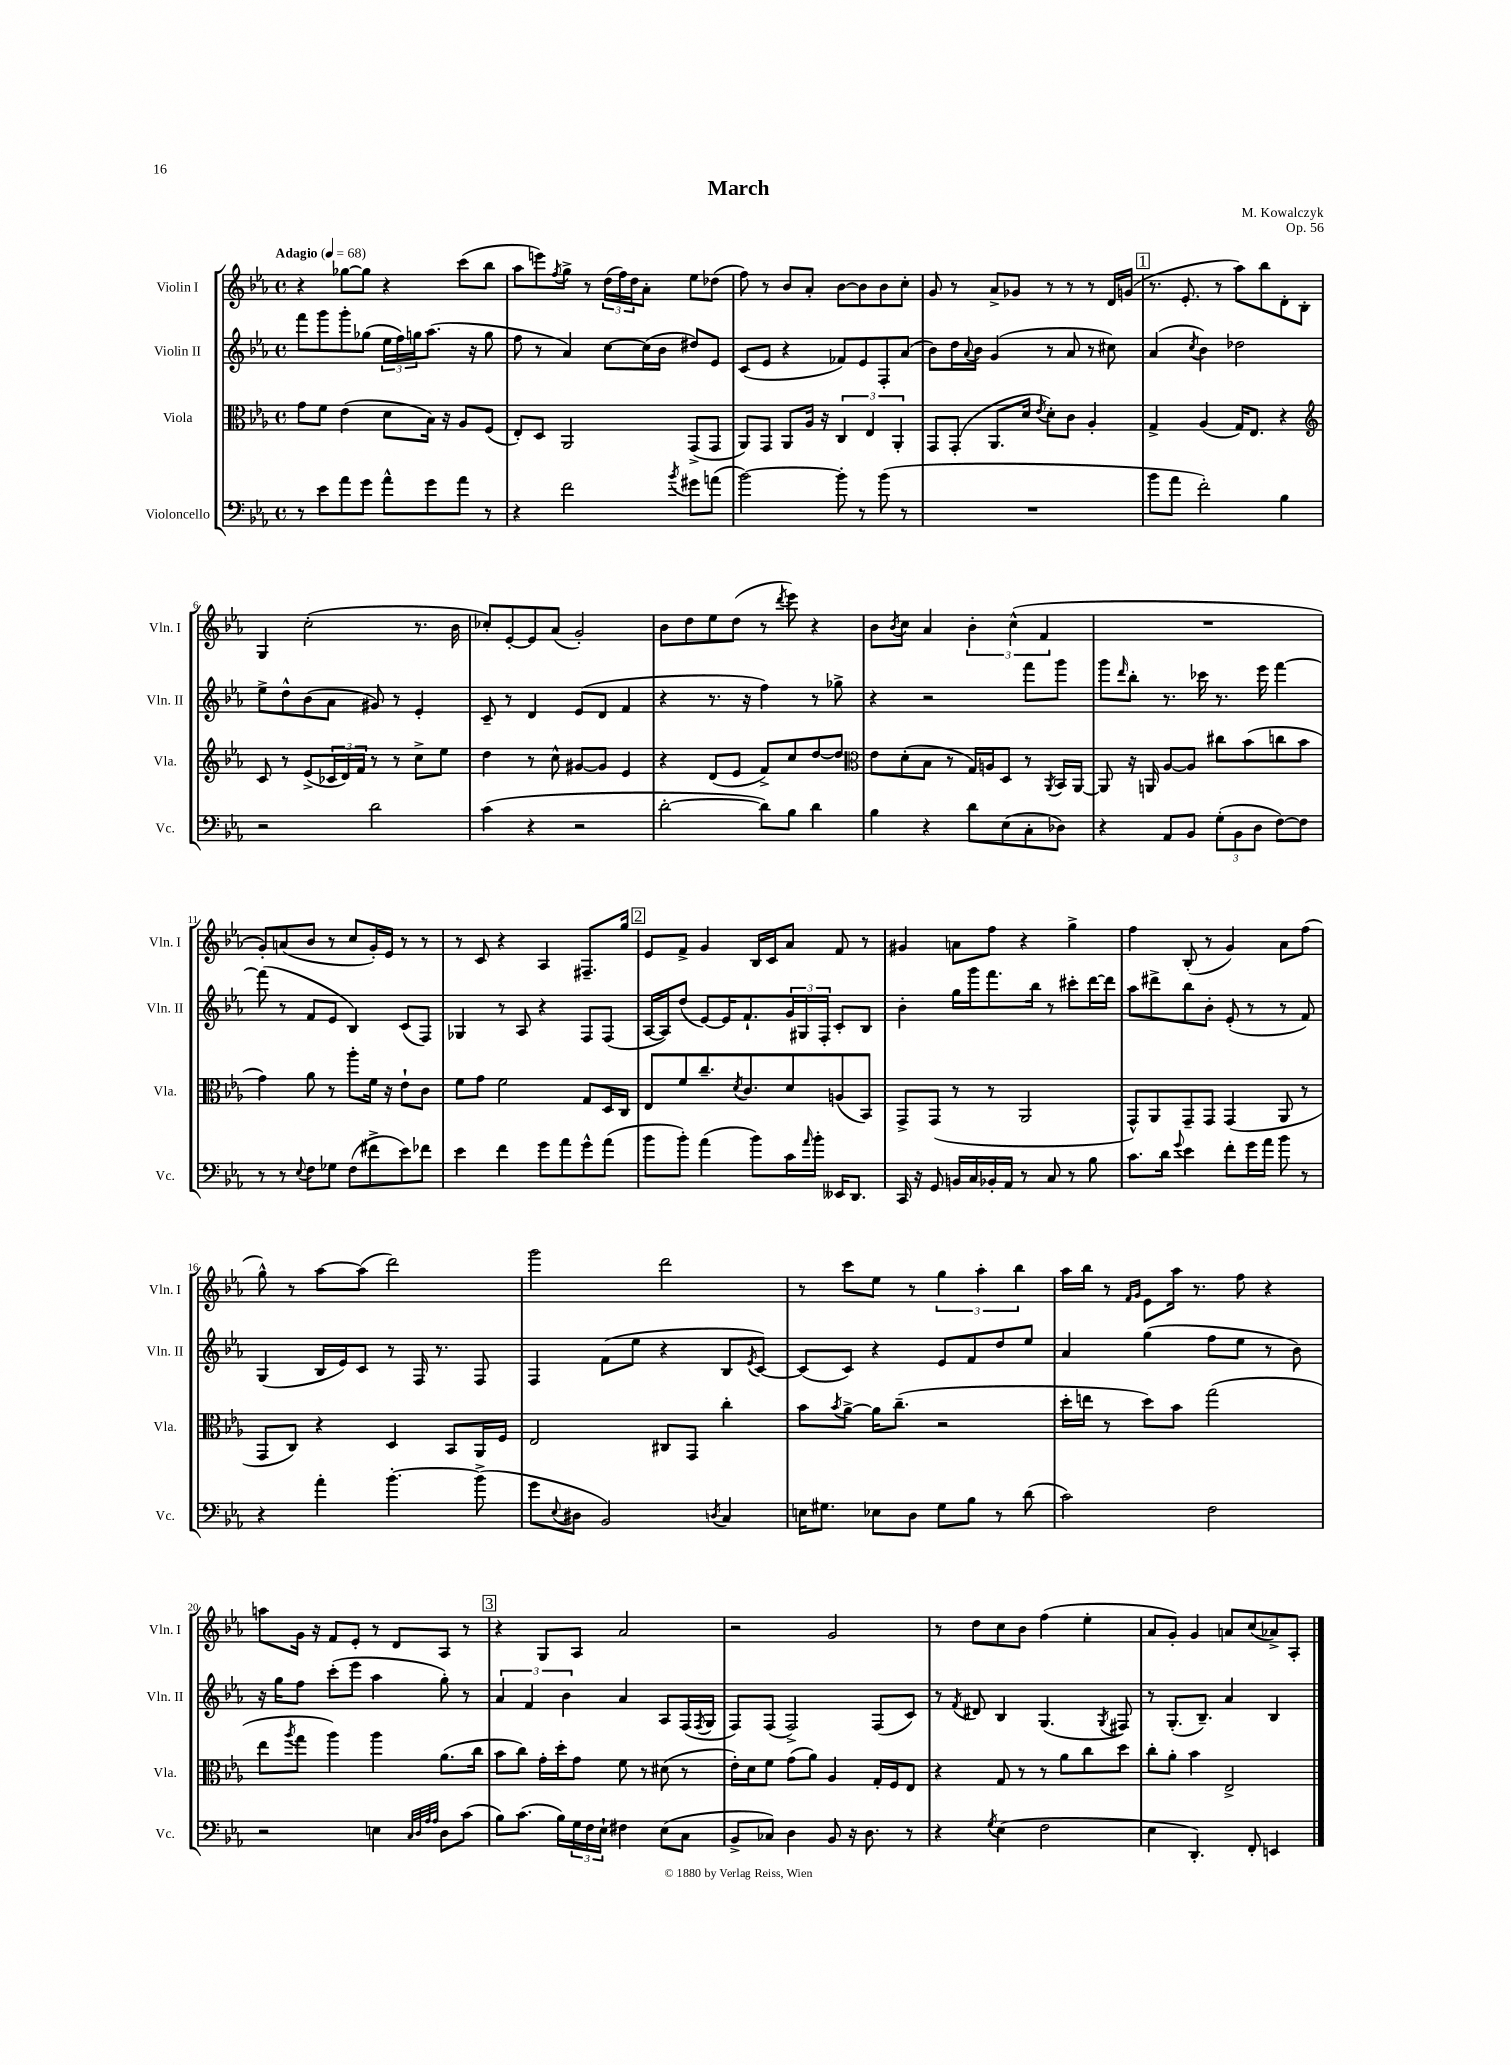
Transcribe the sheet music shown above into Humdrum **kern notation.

**kern	**kern	**kern	**kern
*staff4	*staff3	*staff2	*staff1
*clefF4	*clefC3	*clefG2	*clefG2
*k[b-e-a-]	*k[b-e-a-]	*k[b-e-a-]	*k[b-e-a-]
*M4/4	*M4/4	*M4/4	*M4/4
*met(c)	*met(c)	*met(c)	*met(c)
*MM68	*MM68	*MM68	*MM68
8r	8g	8fff	4r
8e-	8f	8ggg	.
8a-	(4e-	8ggg'	[8gg-
8g	.	(8gg-	8gg-]
8a-^^	8d	24ee-	4r
.	.	24ff)	.
.	.	24gg	.
8g	16B-)	(8.aa-	.
.	16r	.	.
8a-	8A-	.	(8ccc
.	.	16r	.
8r	(8F	8gg	8bb-
=	=	=	=
4r	8E-')	8ff	8aa-
.	8D	8r	8eee)
.	.	.	8qff
2f	2AA-	4a-)	8gg^
.	.	.	8r
.	.	[8cc	(24dd
.	.	.	24ff)
.	.	.	24dd
.	.	(16cc]	8a-'
.	.	16b-	.
8qb-	.	.	.
8g#	(8GG^	8dd#)	8ee-
(8a	8GG	8e-	(8dd-
=	=	=	=
[2b-)	8AA-)	(8c	8ff)
.	8GG	8e-	8r
.	8AA-	4r	8b-
.	16A-	.	8a-'
.	16r	.	.
8b-']	6C	8f-)	[8b-
8r	.	8e-	8b-]
.	6E-	.	.
(8b-	.	8F'	8b-
.	6AA-'	.	.
8r	.	(8a-	8cc'
=	=	=	=
1r	8GG	8b-)	8g
.	(8GG'	16dd	8r
.	.	8qqa-	.
.	.	16b-	.
.	8.AA-	(4g	8a-^
.	.	.	8g-
.	16d	.	.
.	8qe-	.	.
.	8d')	8r	8r
.	8c	8a-	8r
.	4A-'	8r	8r
.	.	8cc#)	16d
.	.	.	(16g
=	=	=	=
8b-	4G^	(4a-	8.r
8a-	.	.	.
.	.	.	8.e-'
.	.	8qcc	.
2f')	(4A-	4b-)	.
.	.	.	8r
.	16G)	2dd-	8aa-)
.	8.E-	.	.
.	.	.	8bb-
4B-	4r	.	8d'
.	.	.	8B-'
=	=	=	=
*	*clefG2	*	*
2r	8c	8ee-^	4G
.	8r	8dd^^	.
.	(8e-^	(8b-	(2cc'
.	24c-	8a-	.
.	24d)	.	.
.	24f	.	.
2d	8r	8g#)	.
.	8r	8r	.
.	8cc^	4e-'	8.r
.	8ee-	.	.
.	.	.	16b-
=	=	=	=
(4c	4dd	8c~	8cc-')
.	.	8r	[8e-'
4r	8r	4d	8e-]
.	8cc^^	.	(8a-
2r	[8g#	(8e-	2g')
.	8g#]	8d	.
.	4e-	4f	.
=	=	=	=
[2d'	4r	4r	8b-
.	.	.	8dd
.	(8d	8.r	8ee-
.	8e-	.	(8dd
.	.	16r	.
8d])	8f^)	4ff)	8r
.	.	.	8qddd
8B-	8cc	.	8eee-)
4d	[8dd	8r	4r
.	8dd]	8gg-^	.
=	=	=	=
*	*clefC3	*	*
4B-	8e-	4r	8b-
.	.	.	8qb-
.	(8d'	.	8cc
4r	8B-	2r	4a-
.	8r	.	.
8d	16G)	.	6b-'
.	16A	.	.
(8E-	8D	.	.
.	.	.	(6cc^^
8C'	8r	8fff	.
.	.	.	6f
.	8qAA-	.	.
8D-)	16BB-	8ggg	.
.	[16AA-	.	.
=	=	=	=
4r	8AA-]	8ggg	1r
.	.	16qqddd	.
.	16r	8bb-'	.
.	16AA	.	.
8AA-	[8A-	8.r	.
8BB-	8A-]	.	.
.	.	16ccc-	.
(12G'	8cc#	8.r	.
12BB-	.	.	.
.	(8b-	.	.
12D	.	.	.
.	.	16eee-	.
[8F)	8cc	[4fff	.
8F]	8b-	.	.
=	=	=	=
8r	4g)	(8fff]	8g')
8r	.	8r	(8a
8qqE-	.	.	.
8F	8a-	8f	8b-
8G-	8r	8e-	8r
(8F	8aa-'	4B-)	8cc
8f#^	16f	.	16g')
.	16r	.	16e-
8e-)	8e-`	(8c	8r
8f-	8c	8F)	8r
=	=	=	=
4e-	8f	4G-	8r
.	8g	.	8c
4f	2f	8r	4r
.	.	8A-	.
8g	.	4r	4A-
8a-	.	.	.
8g^^	8G	8F	8.F#~
(8a-	16D	(8F	.
.	16C	.	16gg
=	=	=	=
8b-	8E-	[16A-	8e-
.	.	16A-])	.
8b-')	8f	(8dd	8f^
(4a-	8.cc~	[8e-)	4g
.	.	16e-]	.
.	8qd	.	.
.	8.c	8.f`	.
8b-)	.	.	16B-
.	.	.	16c
16c	8d	24g	8a-
.	.	24G#	.
16qqa-	.	.	.
16b-'	.	.	.
.	.	24F'	.
16EE--	(8A	8c'	8f
8.DD	.	.	.
.	8BB-)	8B-	8r
=	=	=	=
16CC	8GG^	4b-'	4g#
16r	.	.	.
8GG	(8GG	.	.
16BB	8r	16gg	8a
16C	.	16ggg	.
16BB-'	8r	8.fff	8ff
16AA-	.	.	.
8r	2AA-	.	4r
.	.	16bb-	.
8C	.	8r	.
8r	.	8ccc#'	4gg^
8B-	.	[16ddd	.
.	.	16ddd]	.
=	=	=	=
8.c	8GG^^)	8aa-	4ff
.	8AA-	8ddd#^	.
16d	.	.	.
8qqg	.	.	.
4e-	8GG~	8bb-	(8B-'
.	8GG	8b-'	8r
8f'	(4GG	(8e-'	4g)
16g	.	8r	.
16a-	.	.	.
8b-	8AA-	8r	8a-
8r	8r	8f)	(8ff
=	=	=	=
4r	8GG	(4G	8gg^^)
.	8C)	.	8r
4a-'	4r	16B-	[8aa-
.	.	16e-)	.
.	.	8c	(8aa-]
[4.b-'	4D	8r	2ddd)
.	.	16F	.
.	.	8.r	.
.	8BB-	.	.
(8b-^]	16AA-	8F	.
.	16F	.	.
=	=	=	=
8g	2E-	4F	2ggg
8qqE-	.	.	.
8D#	.	.	.
2BB-)	.	(8f	.
.	.	8ee-	.
.	8C#	4r	2ddd
.	8GG	.	.
8qD	.	.	.
4C	4cc'	8B-	.
.	.	8qe-	.
.	.	[8c)	.
=	=	=	=
16E	8b-	(8c]	8r
8.G#	.	.	.
.	8qb-	.	.
.	[8a-^	8c)	8ccc
8E-	16a-]	4r	8ee-
.	(8.cc~	.	.
8D	.	.	8r
8G#	2r	8e-	6gg
8B-	.	8f	.
.	.	.	6aa-'
8r	.	8dd	.
.	.	.	6bb-
(8d	.	8ee-	.
=	=	=	=
2c)	16dd'	4a-	16aa-
.	16ee	.	16bb-
.	8r	.	8r
.	.	.	16qqf
.	.	.	16qqg
.	8dd)	(4gg	8e-
.	8b-	.	16aa-
.	.	.	8.r
2F	(2gg	8ff	.
.	.	8ee-	8ff
.	.	8r	4r
.	.	8b-)	.
=	=	=	=
2r	8ee-	16r	8aa
.	.	16gg	.
.	8qaa-	.	.
.	8gg	8ff	16g
.	.	.	16r
.	4aa-)	(8ccc'	8f
.	.	8eee-	8e-'
4E	4aa-	4aa-	8r
.	.	.	8d
32qqC	.	.	.
32qqD	.	.	.
32qqA-	.	.	.
32qqA-	.	.	.
8D	(8.a-	8gg')	8A-
(8c	.	8r	8r
.	16cc	.	.
=	=	=	=
8B-)	8b-	6a-	4r
(8.c	8cc)	.	.
.	.	6f	.
.	16g'	.	8G
16B-)	16dd'	.	.
.	.	6b-	.
24G	8g	.	8A-
24F	.	.	.
24E-`	.	.	.
4F#	8f	4a-	2a-
.	8r	.	.
(8E-	(8d#	8A-	.
8C	8r	(16F	.
.	.	8qF	.
.	.	16G	.
=	=	=	=
8BB-^	16e-')	8F)	2r
.	16d	.	.
8C-)	8f	(8F	.
4D	(8g	2F^)	.
.	8a-)	.	.
8BB-	4A-	.	2g
16r	.	.	.
8.D	.	.	.
.	16G'	(8F	.
.	16F	.	.
8r	8E-	8c)	.
=	=	=	=
4r	4r	8r	8r
.	.	8qf	.
.	.	8d#	8dd
8qG	.	.	.
(4E-	8G	4B-	8cc
.	8r	.	8b-
2F	8r	(4.G	(4ff
.	8a-	.	.
.	8cc	.	4ee-'
.	.	8qG	.
.	8dd	8F#)	.
=	=	=	=
4E-	8cc'	8r	8a-
.	8a-'	(8.G'	8g')
4.DD')	4b-	.	4g
.	.	8.B-~)	.
.	2E-^	4a-	8a
8FF'	.	.	(8cc
4EE	.	4B-	8a-^)
.	.	.	8A-'
==	==	==	==
*-	*-	*-	*-
